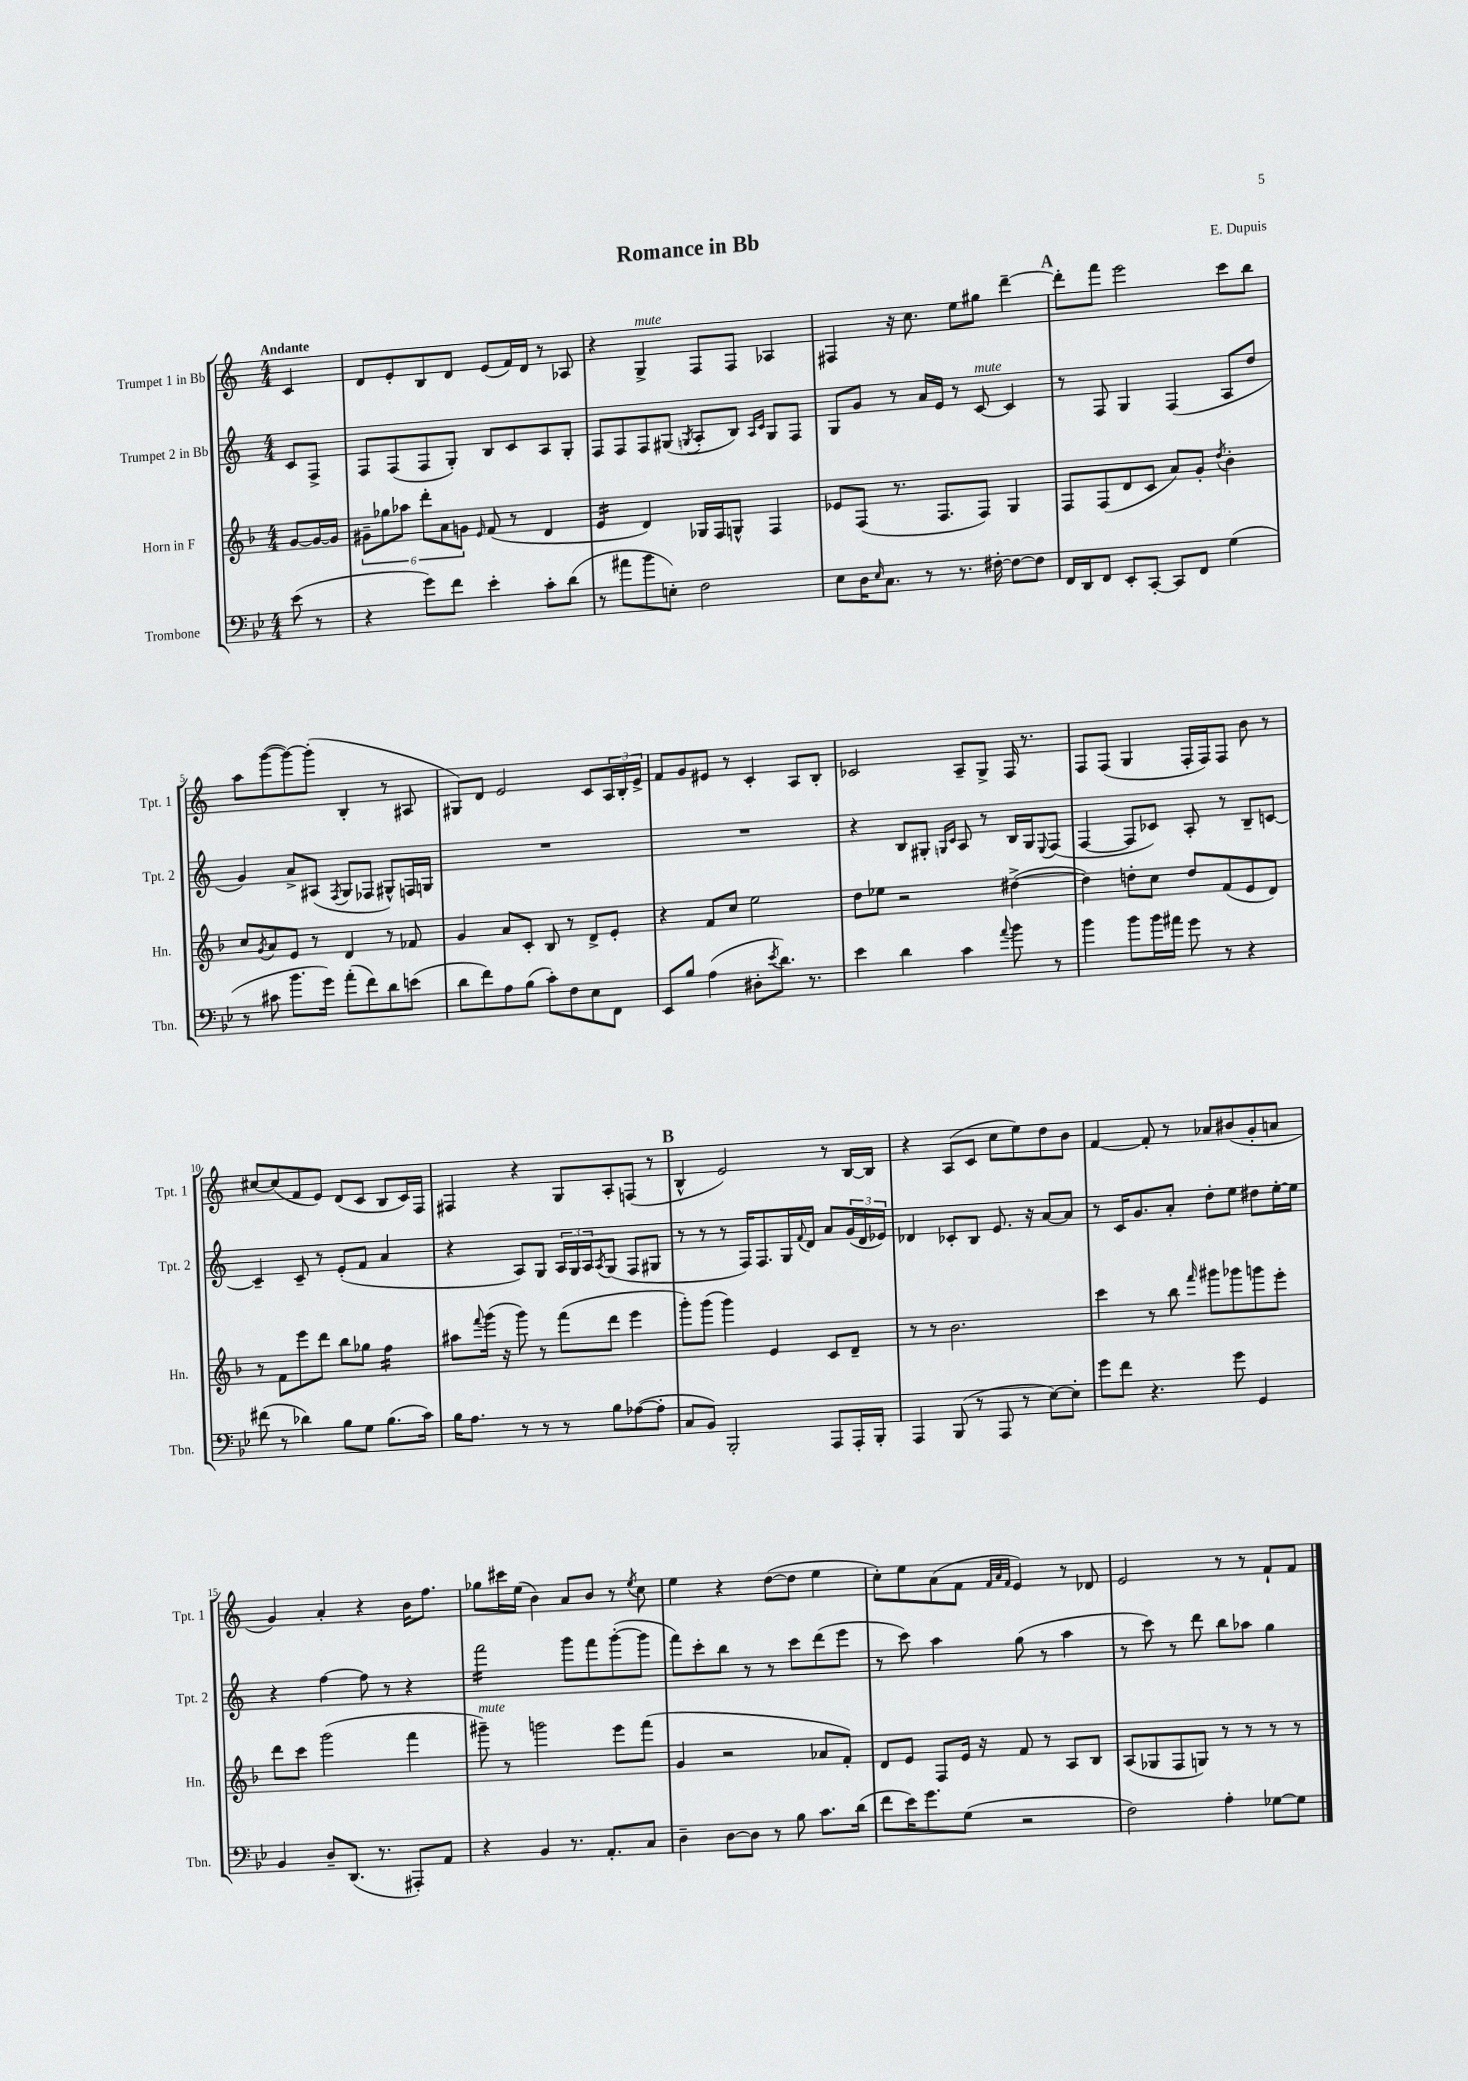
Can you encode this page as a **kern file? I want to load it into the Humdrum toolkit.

**kern	**kern	**kern	**kern
*staff4	*staff3	*staff2	*staff1
*clefF4	*clefG2	*clefG2	*clefG2
*k[b-e-]	*k[b-]	*k[]	*k[]
*M4/4	*M4/4	*M4/4	*M4/4
(8e-\	[8g/L	8c/L	4c/
8r	16g/_L	8F^/J	.
.	16g/]JJ	.	.
=	=	=	=
4r	12g#~\L	8F/L	8d/L
.	12gg-\	.	.
.	.	(8F/	8e'/
.	12aa-\J	.	.
8g\L)	12ddd'\L	8F/	8B/
.	12a\	.	.
8f\J	.	8G'/J)	8d/J
.	12g\J	.	.
.	16qqe/	.	.
4e-'\	(8f/	8B/L	(8e/L
.	8r	8c/	16f/L)
.	.	.	16d/JJ
8c'\L	4d/	8A/	8r
(8d\J	.	8G'/J	8A-/
=	=	=	=
8r	4e/	8F/L	4r
8a#\L	.	8F/	.
8b-\	4d/)	8F/	4G^/
8E'\J)	.	(8G#/J	.
.	.	8qG/	.
2F\	16G-/LL	8A'/L	8F/L
.	16F/J	.	.
.	8G^^/J	8B/J)	8F/J
.	.	16qqA/LL	.
.	.	16qqc/JJ	.
.	4F/	8G/L	4A-/
.	.	8F/J	.
=	=	=	=
8E-\L	8e-/L	8G/L	4F#/
16D\K	(8F/J	8g/J	.
16qqE-/	.	.	.
8.C\J	.	.	.
.	8.r	8r	16r
.	.	.	8.cc\
8r	.	16a/LL	.
.	8.F/L	16e/JJ	.
8.r	.	8r	8ee\L
.	8F/J)	[8c/	8gg#\J
[16F#'\	.	.	.
8F#\_L	4G/	4c/]	[4ddd~\
8F#\]J	.	.	.
=	=	=	=
16FF/LL	8F/L	8r	8ddd'\]L
16DD/J	.	.	.
8FF/J	(8F/	8F/	8fff\J
8EE-'/L	8d/	4G/	2eee\
[8CC'/J	8c/J	.	.
8CC/]L	8a/L)	(4F/	.
8FF/J	8g'/J	.	.
.	8qdd/	.	.
(4G\	4b-'\	8A/L	8ccc\L
.	.	8dd/J	8bb\J
=	=	=	=
8r	8cc/L	4g/)	8aa\L
.	8qg/	.	.
8c#\	8a/	.	([8ggg\
8.b-\L	8e/J	8a^/L	8ggg\_)
.	8r	(8A#/J	(8ggg'\]J
16g\Jk)	.	.	.
.	.	8qF/	.
(8a'\L	4d/	8G/L	4B'/
8f\)	.	8F-/J	.
8d\	8r	8G#^^/L)	8r
(8e\J	8f-/	16F/L	8A#/
.	.	16G/JJ	.
=	=	=	=
8d\L	4g/	1r	8G#/L)
8f\)	.	.	8d/J
8A\	8a/L	.	2e/
(8B-\J	8c'/J	.	.
8c'\L)	8B-/	.	.
8F\	8r	.	.
8E-\	8d^/L	.	8c/L
8FF\J	8e'/J	.	24A/L
.	.	.	24B'/
.	.	.	24e^/JJ
=	=	=	=
8EE-/L	4r	1r	8f/L
8B-/J	.	.	8g/
(4A\	8f/L	.	8e#/J
.	8cc/J	.	8r
8D#'\L	2ee\	.	4c'/
8qe-/	.	.	.
8.d\J)	.	.	.
.	.	.	8A/L
8.r	.	.	.
.	.	.	8B'/J
=	=	=	=
4e-\	8dd\L	4r	2c-/
.	8ee-\J	.	.
4d\	2r	8B/L	.
.	.	8G#'/J	.
.	.	16qqG/LL	.
.	.	16qqc/JJ	.
4c\	.	8A/	8A~/L
.	.	8r	8G^/J
8qqa/	.	.	.
8b-\	([4dd#^\	16B/LL	16F/
.	.	16G/J	8.r
.	.	8qqE/	.
8r	.	(8F/J	.
=	=	=	=
4b-\	4dd#\])	[4F/	8F/L
.	.	.	(8F/J
8b-\L	8dd'\L	8F/]L	4G/
16b-\L	8cc\J	8c-/J)	.
16a#\JJ	.	.	.
8g\	8dd/L	8A'/	16F'/LL
.	.	.	16F/J)
8r	(8f/	8r	8F/J
4r	8e/	8B~/L	8b\
.	8d/J)	[8c/J	8r
=	=	=	=
(8f#\	8r	4c~/]	[8cc#/L
8r	8f\L	.	(8cc#/]
4d-\)	8eee\	8c~/	8f/
.	8ddd\J	8r	8e/J)
8B-\L	8bb-\L	(8e'/L	(8d/L
8G\J	8gg-\J	8f/J	8c/J
(8.B-\L	4ff\	4a/	8B/L
.	.	.	16c/L)
16c\Jk)	.	.	16F/JJ
=	=	=	=
16B-\LK	8aa#\L	4r	4F#/
8.A\J	.	.	.
.	8qqfff/	.	.
.	(16ggg\Jk	.	.
.	16r	.	.
8r	8ggg\)	8A/L)	4r
8r	8r	8G/J	.
8r	(8fff\L	24A/LL	8G/L
.	.	24G/	.
.	.	24A/J	.
.	.	8qA/	.
8B-\L	8ddd\J	(8G/J	8A'/
([8A-\	4eee\	8F/L	(8F/J
8A-'\]J	.	8G#/J	8r
=	=	=	=
8C/L	8ggg'\L)	8r	4B^^/
8BB-/J)	(8ggg\J	8r	.
2BBB-'/	4ggg\)	8r	2e/)
.	.	16F/LK)	.
.	.	8.F/	.
.	4e/	.	.
.	.	16G/L	.
.	.	8qqf/	.
.	.	16d/JJ	.
8AAA/L	8c/L	8a/L	8r
16AAA'/L	8d~/J	(24g/L	[16B/LL
.	.	24d/	.
16BBB-'/JJ	.	.	16B/]JJ
.	.	24e-/JJ)	.
=	=	=	=
4AAA/	8r	4d-/	4r
.	8r	.	.
(8BBB-/	2.b-\	8c-'/L	(8A/L
8r	.	8B/J	8c/J
8AAA/	.	8.e/	8cc\L
8r	.	.	8ee\)
.	.	16r	.
[8E-\L)	.	[8a/L	8dd\
8E-'\]J	.	8a/]J	8b\J
=	=	=	=
8g\L	4ccc\	8r	[4f/
8f\J	.	16c/LK	.
.	.	8.g/	.
4.r	8r	.	8f'/]
.	8bb-\	8a'/J	8r
.	16qqfff/	.	.
.	8ggg#\L	8dd'\L	8a-/L
8g\	8ggg-\	8ee\J	(8b#/
4GG/	8ggg\	8dd#\L	8g'/
.	8eee'\J	[16ee'\L	8a/J
.	.	16ee\]JJ	.
=	=	=	=
4BB-/	8ddd\L	4r	4g/)
.	8ccc\J	.	.
8D~/L	(2ggg\	[4ff\	4a'/
(8.DD/J	.	.	.
.	.	8ff\]	4r
8.r	.	.	.
.	.	8r	.
8AAA#'/L)	4fff\	4r	16b\LK
.	.	.	8.ff\J
8AA/J	.	.	.
=	=	=	=
4r	8ggg#~\)	2fff\	8gg-\L
.	8r	.	16ccc#\L
.	.	.	(16ee\JJ
4BB-/	2ggg\	.	4b\)
8.r	.	8ggg\L	8a/L
.	.	8fff\	8b/J
8.AA'/L	.	.	.
.	8eee\L	([8ggg'\	8r
.	.	.	8qee/
8C/J	(8fff\J	8ggg\]J	8cc\
=	=	=	=
4D~\	4g/	8fff\L)	4ee\
.	.	8ccc'\	.
[8D\L	2r	8bb\J	4r
8D\]J	.	8r	.
8r	.	8r	([8dd\L
8B-\	.	8ccc\L	8dd\]J
8.c\L	8a-/L	(8ddd\	4ee\
.	8f'/J)	8eee\J	.
(16d\Jk	.	.	.
=	=	=	=
8f\L	8d/L	8r	8cc'\L)
16e-\K)	8e/J	8ccc\)	8ee\
8.g\	.	.	.
.	8F/L	4aa\	(8a\
(8G\J	16e/Jk	.	8f\J
.	16r	.	.
.	.	.	32qqf/LLL
.	.	.	32qqa/
.	.	.	32qqf/JJJ
2r	8f/	(8gg\	4e/)
.	8r	8r	.
.	8A/L	4aa\	8r
.	8B-/J	.	8d-/
=	=	=	=
2F\)	(8A/L	8r	2e/
.	8G-/	8ccc\)	.
.	8F/	8r	.
.	8G/J)	8ddd\	.
4A'\	8r	8bb\L	8r
.	8r	8aa-\J	8r
[8G-\L	8r	4gg\	8f`/L
8G-\]J	8r	.	8f/J
==	==	==	==
*-	*-	*-	*-
